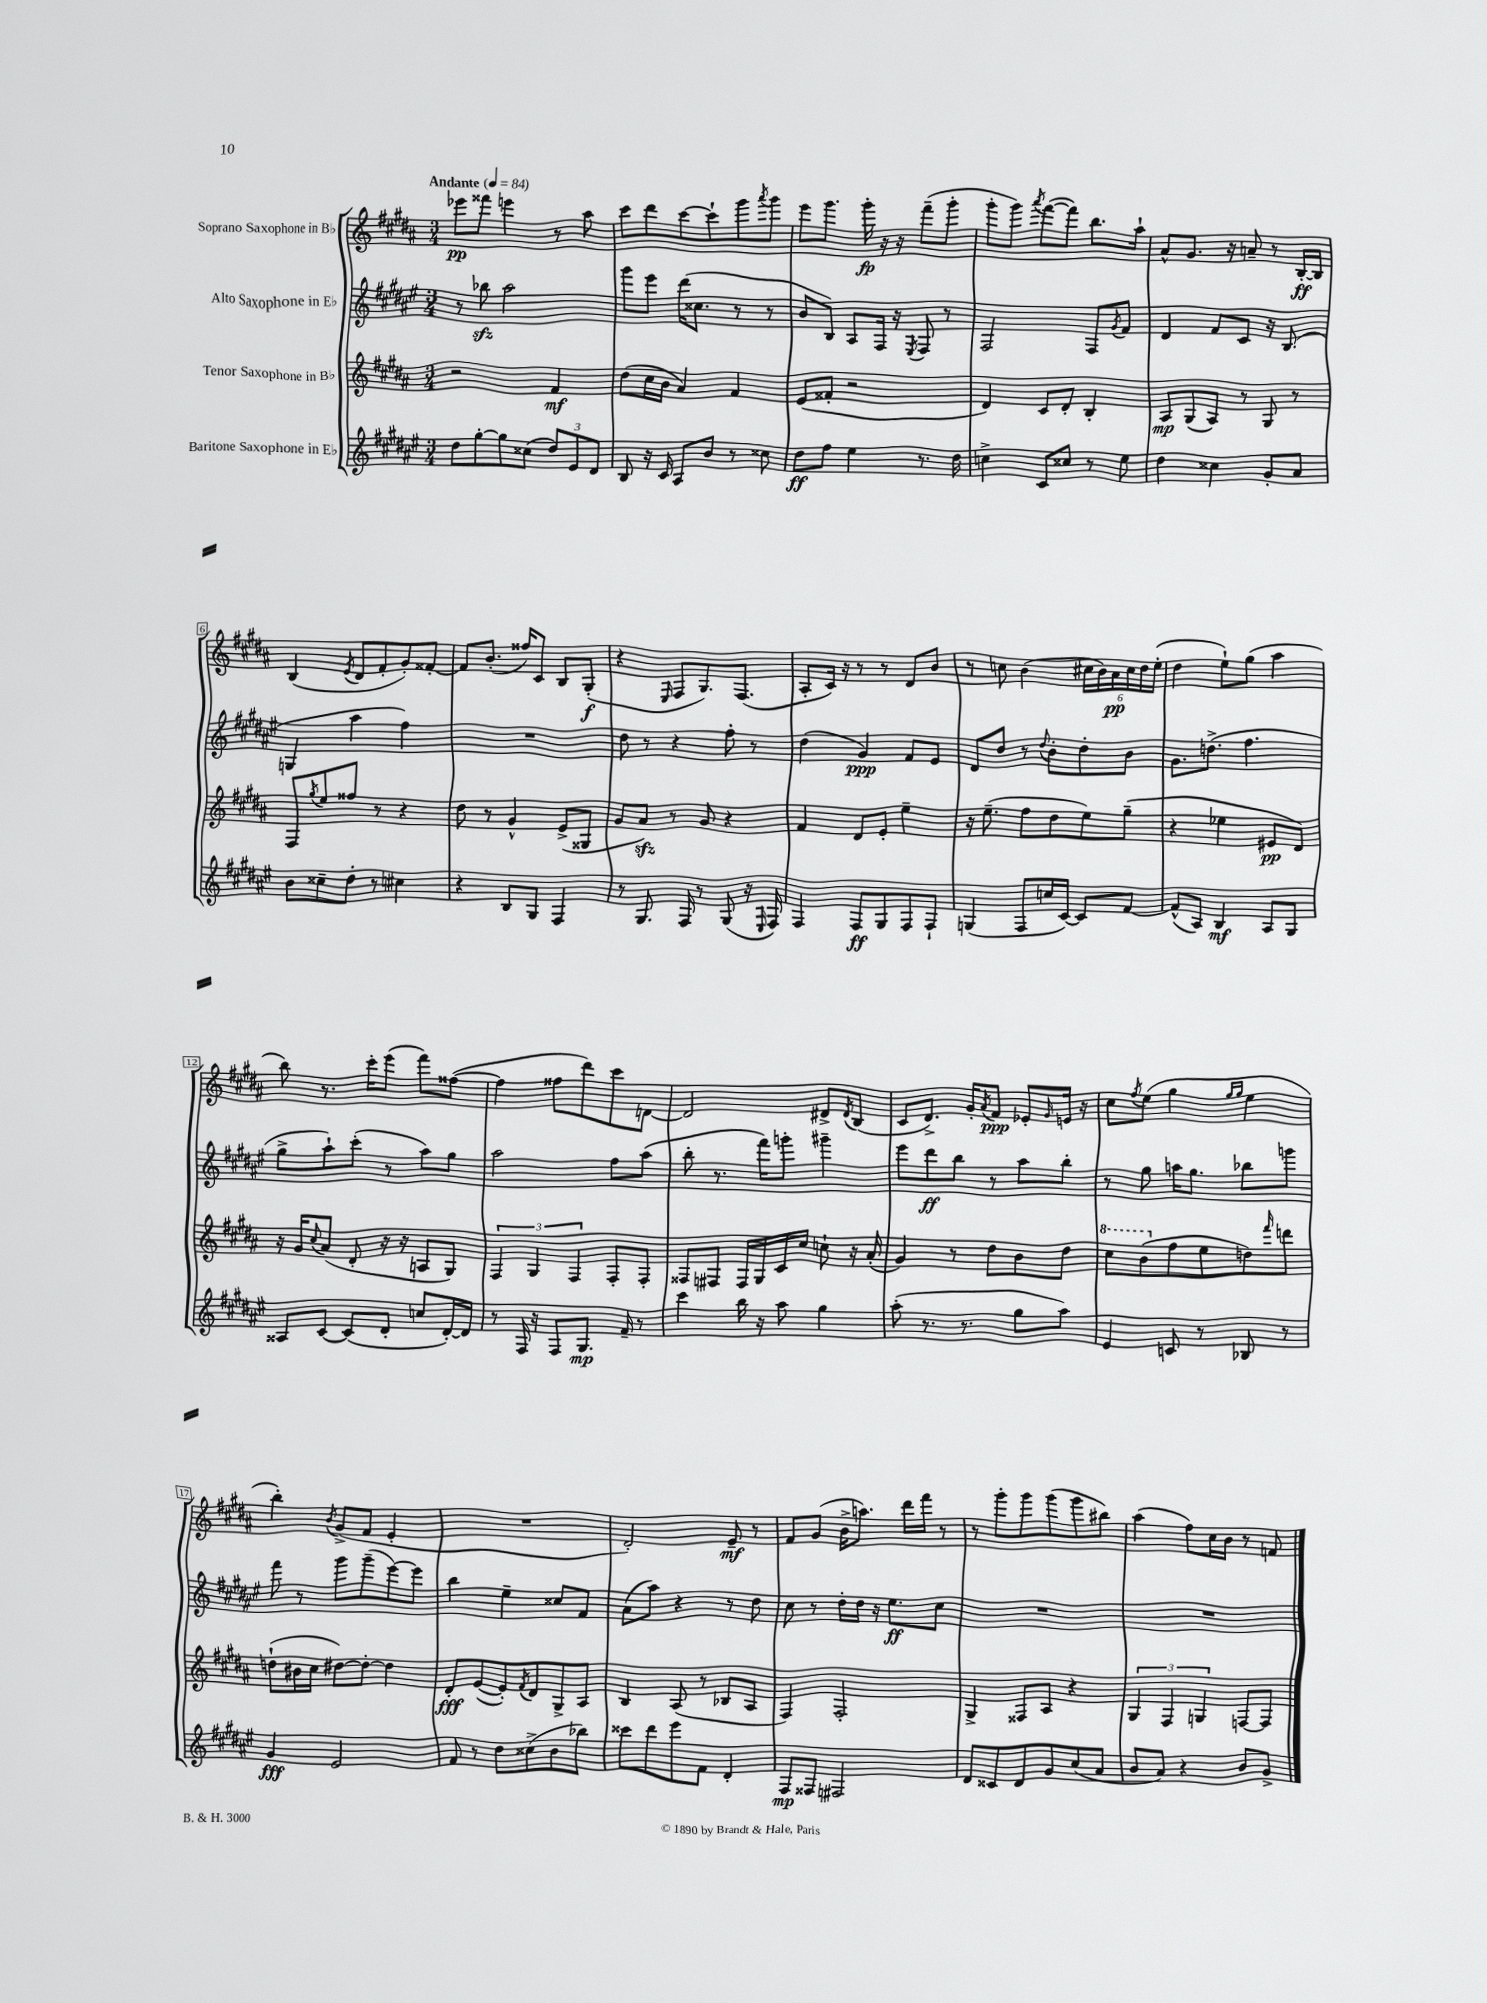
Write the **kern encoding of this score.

**kern	**kern	**kern	**kern
*staff4	*staff3	*staff2	*staff1
*clefG2	*clefG2	*clefG2	*clefG2
*k[f#c#g#d#a#e#]	*k[f#c#g#d#a#]	*k[f#c#g#d#a#e#]	*k[f#c#g#d#a#]
*M3/4	*M3/4	*M3/4	*M3/4
*MM84	*MM84	*MM84	*MM84
8dd#	2r	8r	8eee-
[8gg#'	.	8bb-	8fff##
8gg#]	.	2aa#	4eee
(8cc##	.	.	.
12dd#)	4f#	.	8r
12e#	.	.	.
.	.	.	8aa#
12d#	.	.	.
=	=	=	=
8B	(8dd#	8ggg#	8ccc#
16r	16cc#	8eee#	8ddd#
16c#	16b	.	.
8A#	4a#)	(16ddd#	[8ccc#
.	.	8.cc##	.
8b	.	.	8ccc#`]
8r	4f#	8r	8ggg#
.	.	.	8qaaa#
8cc##	.	8r	8ggg#
=	=	=	=
8dd#	(8e	8b	8eee
8ff#	8f##'	8B)	8.ggg#
4ee#	2r	8A#	.
.	.	.	16ggg#'
.	.	16F#	16r
.	.	16r	16r
.	.	8qE#	.
8.r	.	8F#	(8fff#~
.	.	8r	8ggg#'
16dd#	.	.	.
=	=	=	=
4cc^	4d#)	2F#	8ggg#'
.	.	.	8ggg#)
.	.	.	8qaaa#
8c#	8c#	.	([8fff#
8cc##	8d#'	.	8fff#])
8r	4B'	8F#	8.bb
.	.	8qg#	.
8ee#	.	8f#	.
.	.	.	16aa#`
=	=	=	=
4dd#	8A#	4d#	8a#^^
.	(8G#	.	8.g#
4cc##	8A#)	8f#	.
.	.	.	16r
.	8r	8c#	8a~
8g#'	8G#	16r	8r
.	.	(8.B	.
8a#	8r	.	[16B'
.	.	.	16B]
=	=	=	=
8b	8F#	4G	(4B
.	8qgg#	.	.
8cc##~	8ee	.	.
.	.	.	8qe
8dd#'	8ff##	4aa#	8d#
8r	8r	.	8f#'
4cc#	4r	4ff#)	8g#')
.	.	.	[8f##'
=	=	=	=
4r	8dd#	2.r	8f##]
.	8r	.	(8.b'
8B	4g#^^	.	.
.	.	.	16ff##)
8G#	.	.	8c#
4F#	(8e^	.	8B
.	8G##	.	(8G#'
=	=	=	=
8r	8g#	8dd#	4r
8.G#	8a#)	8r	.
.	.	.	16qqE
.	8r	4r	8F#
16F#	.	.	.
8r	8g#	.	8.G#)
(8G#	4r	8ff#'	.
.	.	.	(8.F#
16r	.	8r	.
16qqE#	.	.	.
16F#)	.	.	.
=	=	=	=
4F#	4f#	(4dd#	8A#'
.	.	.	16c#)
.	.	.	16r
8F#	8d#	4g#)	8r
8G#	8e'	.	8r
8F#	4ee~	8f#	8d#
8F#`	.	8e#	8b
=	=	=	=
(4G	16r	8d#	8r
.	(8.ee~	.	.
.	.	8dd#	8cc
8F#	8ff#	8r	(4b
.	.	8qqdd#	.
16cc	8dd#	8b'	.
[16c#)	.	.	.
8c#]	8ee)	8dd#'	24cc#
.	.	.	24b)
.	.	.	24a#
[8f#	(8gg#~	8b	24cc#
.	.	.	24dd#
.	.	.	(24ee'
=	=	=	=
(8f#^^]	4r	8.g#	4dd#
8A#)	.	.	.
.	.	(8.dd^	.
4B	4ee-	.	8ee`)
.	.	4.ff#	(8gg#
8A#	8e#	.	4aa#
8G#	8d#)	.	.
=	=	=	=
8A##	16r	8gg#^	8bb)
.	16g#	.	.
.	8qqcc#	.	.
[8c#	(8a#	8aa#`)	8.r
(8c#]	8d#'	(8ccc#'	.
.	.	.	16ccc#'
8d#'	16r	8r	(8eee
.	16r	.	.
8cc	8A	8aa#)	8fff#)
[16d#')	8G#)	8gg#	([8ff##
16d#]	.	.	.
=	=	=	=
8r	6F#	2aa#	4ff##]
16F#	.	.	.
.	6G#	.	.
16r	.	.	.
8F#	.	.	8ff##
.	6F#	.	.
8.G#	.	.	8ddd#)
.	8F#'	8ff#	8ccc#
16f#~	.	.	.
8r	8F#'	(8aa#	[8d
=	=	=	=
4ccc#	8F##	8bb'	2d]
.	8F#	8.r	.
16bb	16F#	.	.
16r	16G#	16fff#)	.
8aa#	16c#	8ggg'	.
.	16cc#	.	.
4gg#	8cc`	4ggg#~	8d#^
.	.	.	8qd#
.	16r	.	(8B
.	(16a#'	.	.
=	=	=	=
(8aa#'	4g#)	8eee#	8c#
8.r	.	8ddd#	8.d#^)
.	8r	8bb	.
8.r	.	.	16g#'
.	.	.	8qa#
.	8dd#	8r	8f#
8gg#	8b	8aa#	8e-'
.	.	.	16qqg#
8aa#)	8dd#	8bb'	16e
.	.	.	16r
=	=	=	=
4e#	8ccc#	8r	8cc#
.	.	.	8qff#
.	(8bb	8gg#	(8ee
8c	8ff#	16aa	4gg#
.	.	8.gg#	.
8r	8ee	.	.
.	.	.	16qqgg#
.	.	.	16qqgg#
8B-	8dd)	8bb-	4ee
.	16qqfff#	.	.
8r	8ddd	8ggg	.
=	=	=	=
4g#	(8dd`	8fff#	4bb')
.	16b#	8r	.
.	16cc#	.	.
.	.	.	8qb
2e#	[8dd#)	8ggg#	(8g#^
.	8dd#'_	(8ggg#~	8f#
.	4dd#]	[8eee#)	4e'
.	.	8eee#]	.
=	=	=	=
8f#	8d#'	4bb	2.r
8r	([8e	.	.
8dd#	8e'])	4ee#~	.
.	8qf#	.	.
(8cc##^	8d#	.	.
8b	8G#^	8cc##	.
8bb-)	8A#	8f#	.
=	=	=	=
8ccc##	4B	(8a#	2d#')
8ddd#	.	8aa#)	.
8eee#	(8A#	4r	.
8f#	8r	.	.
4d#'	8B-	8r	8e~
.	8A#	8dd#	8r
=	=	=	=
8F#	4F#)	8cc#	8f#
8F##	.	8r	(8g#
2F#	2F#'	16dd#'	16b^
.	.	16dd#	8.aa)
.	.	16r	.
.	.	8.ee#	.
.	.	.	16ddd#
.	.	.	16fff#
.	.	8cc#	8r
=	=	=	=
8d#	4G#^	2.r	8r
8c##	.	.	8ggg#'
8d#	8F##	.	8ggg#
8g#	8A#	.	(8ggg#
(8cc#	4r	.	8ggg#
8a#	.	.	8bb#)
=	=	=	=
8b	6G#	2.r	(4aa#
8a#)	.	.	.
.	6F#	.	.
4r	.	.	8ff#)
.	6G	.	.
.	.	.	16cc#
.	.	.	16b
8b	[8F	.	8r
8g#^	8F]	.	8f
==	==	==	==
*-	*-	*-	*-
